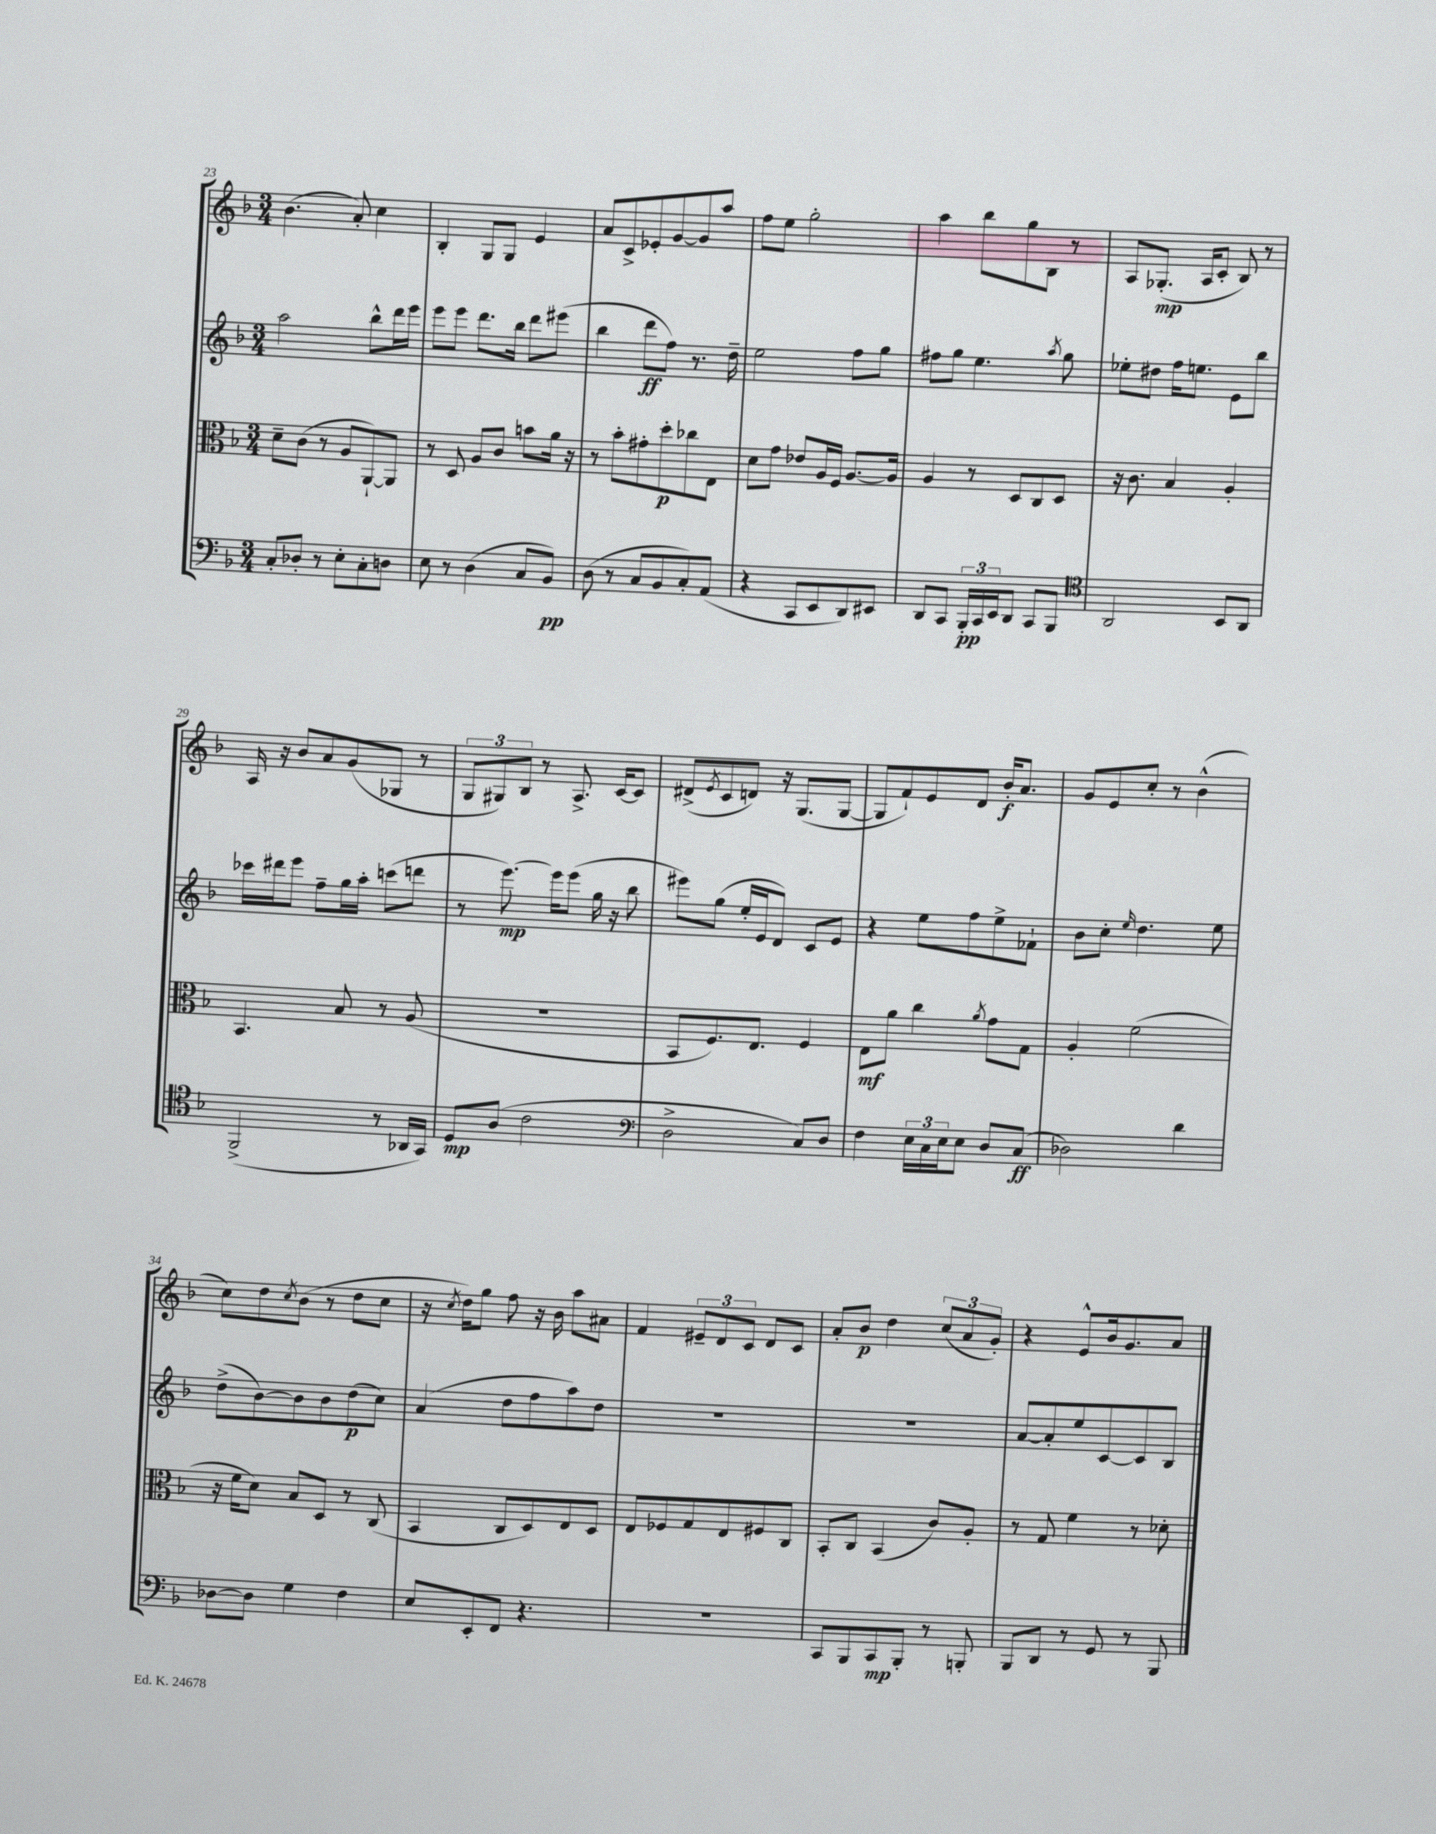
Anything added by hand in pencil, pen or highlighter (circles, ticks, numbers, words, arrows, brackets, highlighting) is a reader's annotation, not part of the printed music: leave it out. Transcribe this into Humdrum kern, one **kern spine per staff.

**kern	**dynam	**kern	**dynam	**kern	**dynam	**kern	**dynam
*part4	*part4	*part3	*part3	*part2	*part2	*part1	*part1
*staff4	*staff4	*staff3	*staff3	*staff2	*staff2	*staff1	*staff1
*clefF4	*	*clefC3	*	*clefG2	*	*clefG2	*
*k[b-]	*	*k[b-]	*	*k[b-]	*	*k[b-]	*
*M3/4	*	*M3/4	*	*M3/4	*	*M3/4	*
=23	=23	=23	=23	=23	=23	=23	=23
8C'/L	.	8d~\L	.	2aa\	.	(4.b-\	.
8D-X'/J	.	(8c\J	.	.	.	.	.
8r	.	8r	.	.	.	.	.
8E'\L	.	8A/L	.	.	.	8a'/)	.
8C'\	.	[8AA`/)	.	8bb-^^\L	.	4cc\	.
8Dn\J	.	8AA/J]	.	16ddd\L	.	.	.
.	.	.	.	16eee\JJ	.	.	.
=24	=24	=24	=24	=24	=24	=24	=24
8E\	.	8r	.	8eee\L	.	4B-'/	.
8r	.	8D/	.	8eee\J	.	.	.
(4D\	.	8A/L	.	8.ddd\L	.	8G/L	.
.	.	8c/J	.	.	.	8G/J	.
.	.	.	.	16bb-\Jk	.	.	.
8C/L	.	8bn\L	.	8ddd\L	.	4e/	.
8BB-/J)	pp	16a\Jk	.	(8eee#X\J	.	.	.
.	.	16r	.	.	.	.	.
=25	=25	=25	=25	=25	=25	=25	=25
(8D\	.	8r	.	4bb-\	.	8a/L	.
8r	.	8b-'\L	.	.	.	8c^/	.
8C/L	.	8g#X'\	.	8ddd\L	ff	8e-X'/	.
8BB-/	.	8dd'\	p	8ff\J)	.	[8g/	.
8C'/)	.	8cc-X\	.	8.r	.	8g/]	.
(8AA/J	.	8E\J	.	.	.	8aa/J	.
.	.	.	.	16dd~\	.	.	.
=26	=26	=26	=26	=26	=26	=26	=26
4r	.	8d\L	.	2ee\	.	8ff\L	.
.	.	8g\J	.	.	.	8ee\J	.
8CC/L	.	8e-X/L	.	.	.	2gg'\	.
8EE/	.	16A/L	.	.	.	.	.
.	.	16F/JJ	.	.	.	.	.
8DD/)	.	[8.A/L	.	8ff\L	.	.	.
8EE#X/J	.	.	.	8gg\J	.	.	.
.	.	16A/Jk]	.	.	.	.	.
=27	=27	=27	=27	=27	=27	=27	=27
8DD/L	.	4A/	.	8ff#X\L	.	4aa\	.
8CC/J	.	.	.	8gg\J	.	.	.
24BBB-'/LL	pp	8r	.	4.ee\	.	8bb-\L	.
24CC/	.	.	.	.	.	.	.
24EE/J	.	.	.	.	.	.	.
8DD/J	.	8D/L	.	.	.	8gg\	.
8CC/L	.	8C/	.	.	.	8B-\J	.
.	.	.	.	8qaa/	.	.	.
8BBB-/J	.	8D/J	.	8gg\	.	8r	.
=28	=28	=28	=28	=28	=28	=28	=28
*clefC4	*	*	*	*	*	*	*
2AA/	.	16r	.	8ee-X'\L	.	8A/L	.
.	.	8.c\	.	.	.	.	.
.	.	.	.	8dd#X\J	.	(8.G-X'/J	mp
.	.	4B-/	.	16ff\KL	.	.	.
.	.	.	.	8.een\J	.	16A/KL	.
.	.	.	.	.	.	8c'/J	.
8BB-/L	.	4A'/	.	8e\L	.	8B-/)	.
8AA/J	.	.	.	8bb-\J	.	8r	.
!!LO:LB:g=z
=29	=29	=29	=29	=29	=29	=29	=29
(2FF^/	.	4.BB-/	.	16ccc-X\LL	.	16A/	.
.	.	.	.	16ddd#X\J	.	16r	.
.	.	.	.	8eee\J	.	8b-/L	.
.	.	.	.	8ff~\L	.	8a/	.
.	.	8B-/	.	16gg\L	.	(8g/	.
.	.	.	.	16aa'\JJ	.	.	.
8r	.	8r	.	(8cccn\L	.	8G-X/J	.
16AA-X/LL	.	(8A/	.	8dddn\J	.	8r	.
16GG/JJ)	.	.	.	.	.	.	.
=30	=30	=30	=30	=30	=30	=30	=30
8D/L	mp	2.r	.	8r	.	12G/L	.
.	.	.	.	.	.	12G#X/)	.
(8A/J	.	.	.	[8.eee\)	mp	.	.
.	.	.	.	.	.	12B-/J	.
2c\	.	.	.	.	.	8r	.
.	.	.	.	16eee\KL]	.	.	.
.	.	.	.	(8eee\J	.	8.A^/	.
.	.	.	.	16gg\	.	.	.
.	.	.	.	16r	.	[16c/KL	.
.	.	.	.	8bb-\	.	8c/J]	.
=31	=31	=31	=31	=31	=31	=31	=31
*clefF4	*	*	*	*	*	*	*
2D^\	.	8BB-/L	.	8eee#X\L)	.	(8d#X^/L	.
.	.	.	.	.	.	8qe/	.
.	.	8.F/)	.	(8gg\J	.	8c/	.
.	.	.	.	16ee'/LL	.	8dn/J)	.
.	.	8.E/J	.	16e/J	.	.	.
.	.	.	.	8d/J)	.	16r	.
.	.	.	.	.	.	(8.G/L	.
8C/L)	.	4F/	.	8c/L	.	.	.
8D/J	.	.	.	8e/J	.	[8G/J	.
=32	=32	=32	=32	=32	=32	=32	=32
4F\	.	8E\L	mf	4r	.	8G/L]	.
.	.	8a\J	.	.	.	8f`/)	.
24E\LL	.	4cc\	.	8ee\L	.	8e/	.
24C\	.	.	.	.	.	.	.
24E\J	.	.	.	.	.	.	.
8E\J	.	.	.	8ff\	.	8d/J	.
.	.	8qa/	.	.	.	.	.
8D/L	.	8g\L	.	8ee^\	.	16b-'/KL	f
.	.	.	.	.	.	8.a/J	.
(8C/J	ff	8G\J	.	8f-X`\J	.	.	.
=33	=33	=33	=33	=33	=33	=33	=33
2D-X\)	.	4A'/	.	8b-\L	.	8g/L	.
.	.	.	.	8cc'\J	.	8e/	.
.	.	.	.	16qqee/	.	.	.
.	.	(2f\	.	4.dd\	.	8cc'/J	.
.	.	.	.	.	.	8r	.
4d\	.	.	.	.	.	(4b-^^\	.
.	.	.	.	8ee\	.	.	.
!!LO:LB:g=z
=34	=34	=34	=34	=34	=34	=34	=34
[8D-X\L	.	16r	.	(8dd^\L	.	8cc\L)	.
.	.	16f\KL	.	.	.	.	.
8D-\J]	.	8d\J)	.	[8b-\)	.	8dd\	.
.	.	.	.	.	.	8qcc/	.
4G\	.	8B-/L	.	8b-\]	.	(8b-\J	.
.	.	8D/J	.	8b-\	.	8r	.
4F\	.	8r	.	(8dd\	p	8dd\L	.
.	.	(8C/	.	8cc\J)	.	8cc\J	.
=35	=35	=35	=35	=35	=35	=35	=35
8E/L	.	4BB-/	.	(4a/	.	16r	.
.	.	.	.	.	.	8qcc/	.
.	.	.	.	.	.	16dd\KL)	.
8EE'/	.	.	.	.	.	8gg\J	.
8FF/J	.	8C/L	.	8dd\L	.	8ff\	.
4.r	.	8D/)	.	8ff\	.	16r	.
.	.	.	.	.	.	16b-\	.
.	.	8E/	.	8aa\)	.	8aa\L	.
.	.	8D/J	.	8dd\J	.	8a#X\J	.
=36	=36	=36	=36	=36	=36	=36	=36
2.r	.	8E/L	.	2.r	.	4f/	.
.	.	8F-X/	.	.	.	.	.
.	.	8G/	.	.	.	12e#X~/L	.
.	.	.	.	.	.	12d/	.
.	.	8E/	.	.	.	.	.
.	.	.	.	.	.	12c/J	.
.	.	8F#X/	.	.	.	8d/L	.
.	.	8C/J	.	.	.	8c/J	.
=37	=37	=37	=37	=37	=37	=37	=37
8CC/L	.	8BB-'/L	.	2.r	.	8a'/L	.
8BBB-/	.	8C/J	.	.	.	8b-/J	p
8CC/	mp	(4BB-/	.	.	.	4dd\	.
8BBB-'/J	.	.	.	.	.	.	.
8r	.	8c/L)	.	.	.	(12cc/L	.
.	.	.	.	.	.	12a/	.
8BBBn'/	.	8A'/J	.	.	.	.	.
.	.	.	.	.	.	12g'/J)	.
=38	=38	=38	=38	=38	=38	=38	=38
8BBB-/L	.	8r	.	[8a/L	.	4r	.
8DD/J	.	8G/	.	8a'/]	.	.	.
8r	.	4f\	.	8ee/	.	8e^^/L	.
8GG/	.	.	.	[8c/	.	16b-/k	.
.	.	.	.	.	.	8.g/	.
8r	.	8r	.	8c/]	.	.	.
8BBB-/	.	8d-X'\	.	8B-/J	.	8a/J	.
==	==	==	==	==	==	==	==
*-	*-	*-	*-	*-	*-	*-	*-
